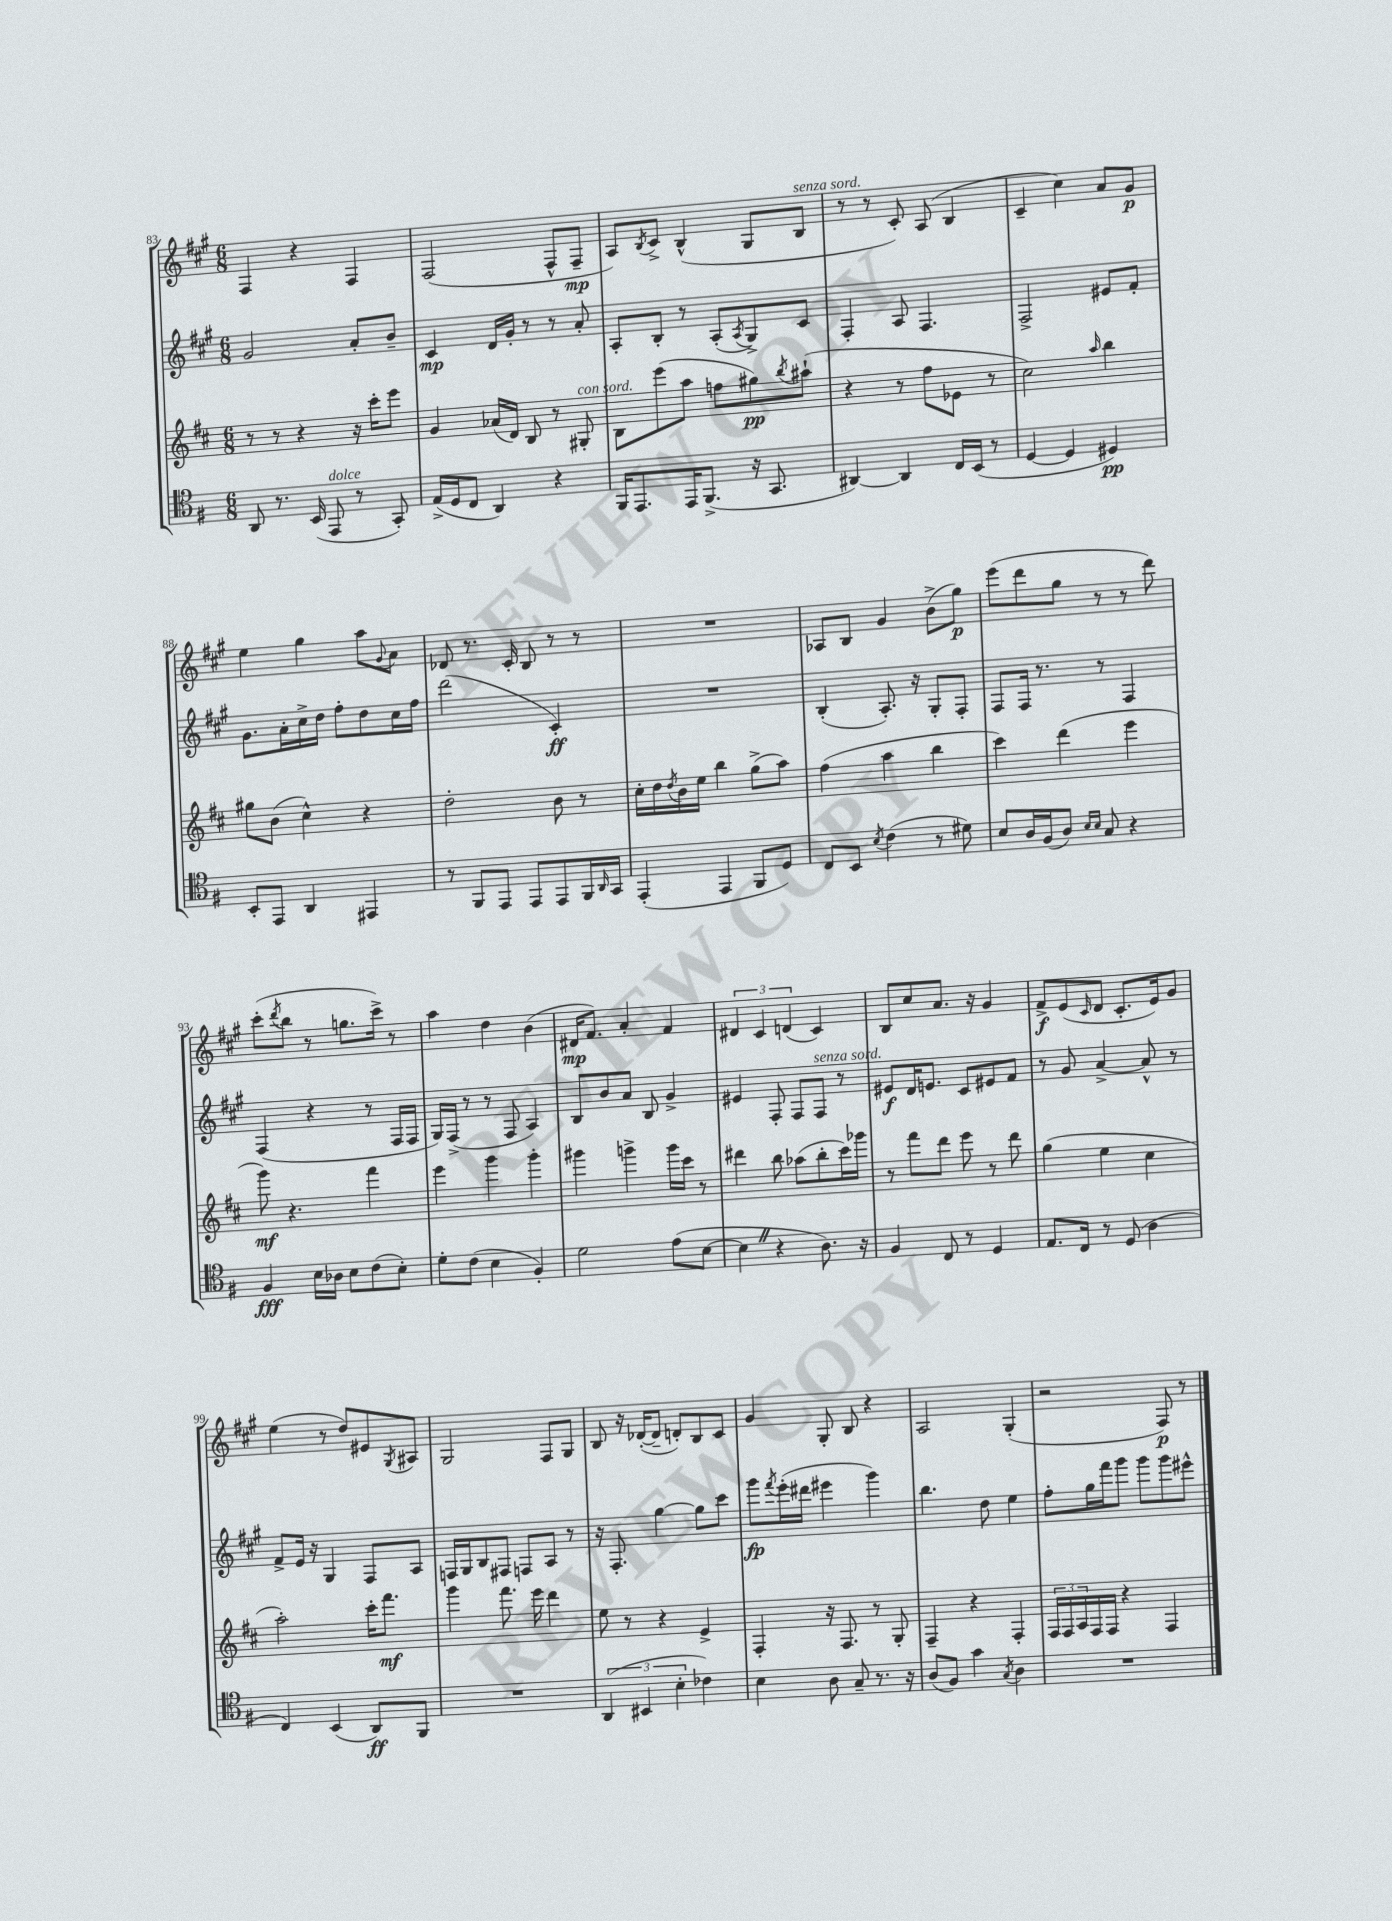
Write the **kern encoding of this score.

**kern	**dynam	**kern	**dynam	**kern	**dynam	**kern	**dynam
*part4	*part4	*part3	*part3	*part2	*part2	*part1	*part1
*staff4	*staff4	*staff3	*staff3	*staff2	*staff2	*staff1	*staff1
*clefC4	*	*clefG2	*	*clefG2	*	*clefG2	*
*k[f#]	*	*k[f#c#]	*	*k[f#c#g#]	*	*k[f#c#g#]	*
*M6/8	*	*M6/8	*	*M6/8	*	*M6/8	*
=83	=83	=83	=83	=83	=83	=83	=83
8AA/	.	8r	.	2g#/	.	4F#/	.
8.r	.	8r	.	.	.	.	.
.	.	4r	.	.	.	4r	.
(16BB/	.	.	.	.	.	.	.
!LO:TX:a:i:t=dolce	!	!	!	!	!	!	!
8EE/	.	.	.	.	.	.	.
8r	.	16r	.	8a'/L	.	4F#/	.
.	.	16ccc#'\KL	.	.	.	.	.
8GG'/)	.	8eee\J	.	8b~/J	.	.	.
=84	=84	=84	=84	=84	=84	=84	=84
(16E^/LL	.	4g/	.	4c#/	mp	(2F#/	.
16D/J	.	.	.	.	.	.	.
8C/J	.	.	.	.	.	.	.
4AA/)	.	(16a-X/LL	.	16d/LL	.	.	.
.	.	16d/JJ)	.	16g#'/JJ	.	.	.
.	.	8B/	.	8r	.	.	.
4r	.	8r	.	8r	.	8F#^^/L	.
!	!	!LO:TX:a:i:t=con sord.	!	!	!	!	!
.	.	8G#X'/	.	8a'/	.	8F#~/J	mp
=85	=85	=85	=85	=85	=85	=85	=85
16FF#/KL	.	8B\L	.	8A'/L	.	8A/L)	.
8.EE/	.	.	.	.	.	.	.
.	.	.	.	.	.	8qB/	.
.	.	(8eee\	.	8B'/J	.	8c#^/J	.
16EE/K	.	8aa\J	.	8r	.	(4B^^/	.
(8.FF#^/J	.	.	.	.	.	.	.
.	.	8ffn\L	.	(8A'/L	.	.	.
.	.	.	.	8qA/	.	.	.
16r	.	8gg#X\)	pp	8G#^/)	.	8G#/L	.
8.GG/	.	.	.	.	.	.	.
.	.	8qbb/	.	.	.	.	.
!	!	!	!	!	!	!LO:TX:a:i:t=senza sord.	!
.	.	(8aa#X`\J	.	8c#/J	.	8B/J	.
=86	=86	=86	=86	=86	=86	=86	=86
[4AA#X/)	.	4r	.	4F#'/	.	8r	.
.	.	.	.	.	.	8r	.
4AA#/]	.	8r	.	8A/	.	8c#'/)	.
.	.	8ff#\L	.	4.F#/	.	(8A/	.
16C/LL	.	8e-X\J	.	.	.	4B/	.
(16BB/JJ	.	.	.	.	.	.	.
8r	.	8r	.	.	.	.	.
=87	=87	=87	=87	=87	=87	=87	=87
[4D/	.	2cc#\)	.	2F#^/	.	4c#~/	.
4D/]	.	.	.	.	.	4cc#\)	.
.	.	16qqaa/	.	.	.	.	.
4D#X/)	pp	4bb\	.	8e#X/L	.	8a/L	.
.	.	.	.	8f#'/J	.	8g#/J	p
!!LO:LB:g=z
=88	=88	=88	=88	=88	=88	=88	=88
8BB'/L	.	8gg#X\L	.	8.g#\L	.	4ee\	.
8EE/J	.	(8b\J	.	.	.	.	.
.	.	.	.	16a'\L	.	.	.
4AA/	.	4cc#^^\)	.	16cc#^\	.	4gg#\	.
.	.	.	.	16dd\JJ	.	.	.
.	.	.	.	8ff#'\L	.	.	.
4EE#X/	.	4r	.	8dd\	.	8aa\L	.
.	.	.	.	.	.	8qqg#/	.
.	.	.	.	16cc#\L	.	8a\J	.
.	.	.	.	16ff#\JJ	.	.	.
=89	=89	=89	=89	=89	=89	=89	=89
8r	.	2dd'\	.	(2ddd\	.	8d-X/	.
8FF#/L	.	.	.	.	.	8.r	.
8EE/J	.	.	.	.	.	.	.
.	.	.	.	.	.	16c#'/	.
8EE/L	.	.	.	.	.	8B/	.
8EE/	.	8b\	.	4c#'/)	ff	8r	.
16FF#/L	.	8r	.	.	.	8r	.
16qqAA/	.	.	.	.	.	.	.
16GG/JJ	.	.	.	.	.	.	.
=90	=90	=90	=90	=90	=90	=90	=90
(4EE'/	.	16cc#'\LL	.	2.r	.	2.r	.
.	.	16dd\	.	.	.	.	.
.	.	8qdd/	.	.	.	.	.
.	.	16b\	.	.	.	.	.
.	.	16ee\JJ	.	.	.	.	.
4EE/	.	4bb\	.	.	.	.	.
8FF#/L	.	(8gg^\L	.	.	.	.	.
8D/J)	.	8aa\J)	.	.	.	.	.
=91	=91	=91	=91	=91	=91	=91	=91
8C/L	.	(4ff#\	.	(4B'/	.	8A-X/L	.
8BB/J	.	.	.	.	.	8B/J	.
8qB/	.	.	.	.	.	.	.
(4c\	.	4aa\	.	8.A'/)	.	4g#/	.
.	.	.	.	16r	.	.	.
8r	.	4bb\	.	8G#'/L	.	(8b^\L	.
8d#X\)	.	.	.	8F#'/J	.	8gg#\J)	p
=92	=92	=92	=92	=92	=92	=92	=92
8B/L	.	4ccc#\)	.	8F#/L	.	(8eee\L	.
16A/L	.	.	.	16F#/Jk	.	8ddd\	.
(16F#/J	.	.	.	8.r	.	.	.
8A/J)	.	(4ddd\	.	.	.	8gg#\J	.
16qqB/LL	.	.	.	.	.	.	.
16qqB/JJ	.	.	.	.	.	.	.
8G/	.	.	.	8r	.	8r	.
4r	.	4eee\	.	4F#/	.	8r	.
.	.	.	.	.	.	8ddd\)	.
!!LO:LB:g=z
=93	=93	=93	=93	=93	=93	=93	=93
4F#/	fff	8ggg\)	mf	(4F#/	.	(8ccc#'\L	.
.	.	.	.	.	.	8qddd/	.
.	.	4.r	.	.	.	8bb\J	.
16B\LL	.	.	.	4r	.	8r	.
16A-X\JJ	.	.	.	.	.	.	.
8B\L	.	.	.	.	.	8.ggn\L	.
(8c\	.	4fff#\	.	8r	.	.	.
.	.	.	.	.	.	16ccc#^\Jk)	.
8B'\J)	.	.	.	16F#/LL	.	8r	.
.	.	.	.	16F#/JJ	.	.	.
=94	=94	=94	=94	=94	=94	=94	=94
8d'\L	.	4eee\	.	16G#/LL)	.	4aa\	.
.	.	.	.	(16F#^/JJ	.	.	.
(8c\J	.	.	.	8r	.	.	.
4B\	.	4ggg\	.	8r	.	4dd\	.
.	.	.	.	8F#/	.	.	.
4F#'/)	.	4ggg'\	.	4A/)	.	(4b\	.
=95	=95	=95	=95	=95	=95	=95	=95
2d\	.	4ggg#X\	.	8B/L	.	16d#X/KL	mp
.	.	.	.	.	.	8.f#/J)	.
.	.	.	.	8b/	.	.	.
.	.	4gggn^\	.	8a/J	.	4a'/	.
.	.	.	.	8B/	.	.	.
(8e\L	.	16ggg\LL	.	4g#^/	.	4f#/	.
.	.	16ccc#\JJ	.	.	.	.	.
[8B\J	.	8r	.	.	.	.	.
=96	=96	=96	=96	=96	=96	=96	=96
4BZ\]	.	4ddd#X\	.	4e#X/	.	6d#X/	.
.	.	.	.	.	.	6c#/	.
4r	.	8bb\	.	8F#'/	.	.	.
.	.	.	.	.	.	(6dn/	.
.	.	(8aa-X\L	.	8F#/L	.	.	.
!	!	!	!	!LO:TX:a:i:t=senza sord.	!	!	!
8.A\)	.	8bb'\	.	8F#/J	.	4c#/)	.
.	.	16ccc#\L)	.	8r	.	.	.
16r	.	16ggg-X\JJ	.	.	.	.	.
=97	=97	=97	=97	=97	=97	=97	=97
4F#/	.	8r	.	8e#X/L	f	8B/L	.
.	.	8fff#\L	.	16d/K	.	8cc#/	.
.	.	.	.	8.en/J	.	.	.
8C/	.	8ddd\J	.	.	.	8.a/J	.
8r	.	8eee\	.	8c#/L	.	.	.
.	.	.	.	.	.	16r	.
4D/	.	8r	.	8e#X/	.	4g#/	.
.	.	8ddd\	.	8f#/J	.	.	.
=98	=98	=98	=98	=98	=98	=98	=98
8.E/L	.	(4gg\	.	8r	.	8f#^/L	f
.	.	.	.	8g#/	.	(8e/	.
16C/Jk	.	.	.	.	.	.	.
.	.	.	.	.	.	16qqc#/	.
8r	.	4ee\	.	[4a^/	.	8d/J	.
(8D/	.	.	.	.	.	8.c#'/L	.
4A\	.	4cc#\	.	8a^^/]	.	.	.
.	.	.	.	.	.	16e/k)	.
.	.	.	.	8r	.	8g#/J	.
!!LO:LB:g=z
=99	=99	=99	=99	=99	=99	=99	=99
4C/)	.	2aa'\)	.	8f#^/L	.	(4ee\	.
.	.	.	.	16e/Jk	.	.	.
.	.	.	.	16r	.	.	.
(4BB/	.	.	.	4G#/	.	8r	.
.	.	.	.	.	.	8dd/L)	.
8AA/L)	ff	16ccc#'\KL	.	8F#/L	.	8e#X/	.
.	.	8.fff#\J	mf	.	.	.	.
.	.	.	.	.	.	8qG#/	.
8FF#/J	.	.	.	8A/J	.	8A#X/J	.
=100	=100	=100	=100	=100	=100	=100	=100
2.r	.	4ggg\	.	16Fn/LL	.	2G#/	.
.	.	.	.	16G#/J	.	.	.
.	.	.	.	8B/	.	.	.
.	.	8.fff#\	.	8F#X/J	.	.	.
.	.	.	.	8Fn/L	.	.	.
.	.	16eee\	.	.	.	.	.
.	.	4ddd\	.	8A/J	.	8F#/L	.
.	.	.	.	8r	.	8G#/J	.
=101	=101	=101	=101	=101	=101	=101	=101
(6AA/	.	8ee\	.	16r	.	8B/	.
.	.	.	.	8.F#'/	.	.	.
.	.	8r	.	.	.	16r	.
6BB#X/	.	.	.	.	.	.	.
.	.	.	.	.	.	([16d-X'/KL	.
.	.	4r	.	[4gg#\	.	8d-~/J]	.
6B'\	.	.	.	.	.	.	.
.	.	.	.	.	.	8dn'/L)	.
4c-X\)	.	4e^/	.	8gg#\L]	.	8B/	.
.	.	.	.	8ccc#\J	.	8c#/J	.
=102	=102	=102	=102	=102	=102	=102	=102
4B\	.	4F#'/	.	8ggg#\L	fp	4g#/	.
.	.	.	.	8qfff#/	.	.	.
.	.	.	.	(16eee'\L	.	.	.
.	.	.	.	16ddd#X\JJ	.	.	.
8A\	.	16r	.	4eee#X\	.	8G#'/	.
.	.	8.F#/	.	.	.	.	.
8G~/	.	.	.	.	.	8B/	.
8.r	.	8r	.	4ggg#\)	.	4r	.
.	.	8G'/	.	.	.	.	.
16r	.	.	.	.	.	.	.
=103	=103	=103	=103	=103	=103	=103	=103
(8A/L	.	4F#~/	.	4.bb\	.	2A/	.
8F#/J)	.	.	.	.	.	.	.
4g\	.	4r	.	.	.	.	.
.	.	.	.	8dd\	.	.	.
8qG/	.	.	.	.	.	.	.
4A\	.	4F#'/	.	4ee\	.	(4G#'/	.
=104	=104	=104	=104	=104	=104	=104	=104
2.r	.	24F#/LL	.	8ff#'\L	.	2r	.
.	.	24F#/	.	.	.	.	.
.	.	24A/	.	.	.	.	.
.	.	16F#/	.	16gg#\L	.	.	.
.	.	16F#/JJ	.	16fff#\J	.	.	.
.	.	4r	.	8ggg#\J	.	.	.
.	.	.	.	8ggg#\L	.	.	.
.	.	4F#/	.	8ggg#\	.	8F#/)	p
.	.	.	.	8eee#X^^\J	.	8r	.
==	==	==	==	==	==	==	==
*-	*-	*-	*-	*-	*-	*-	*-
